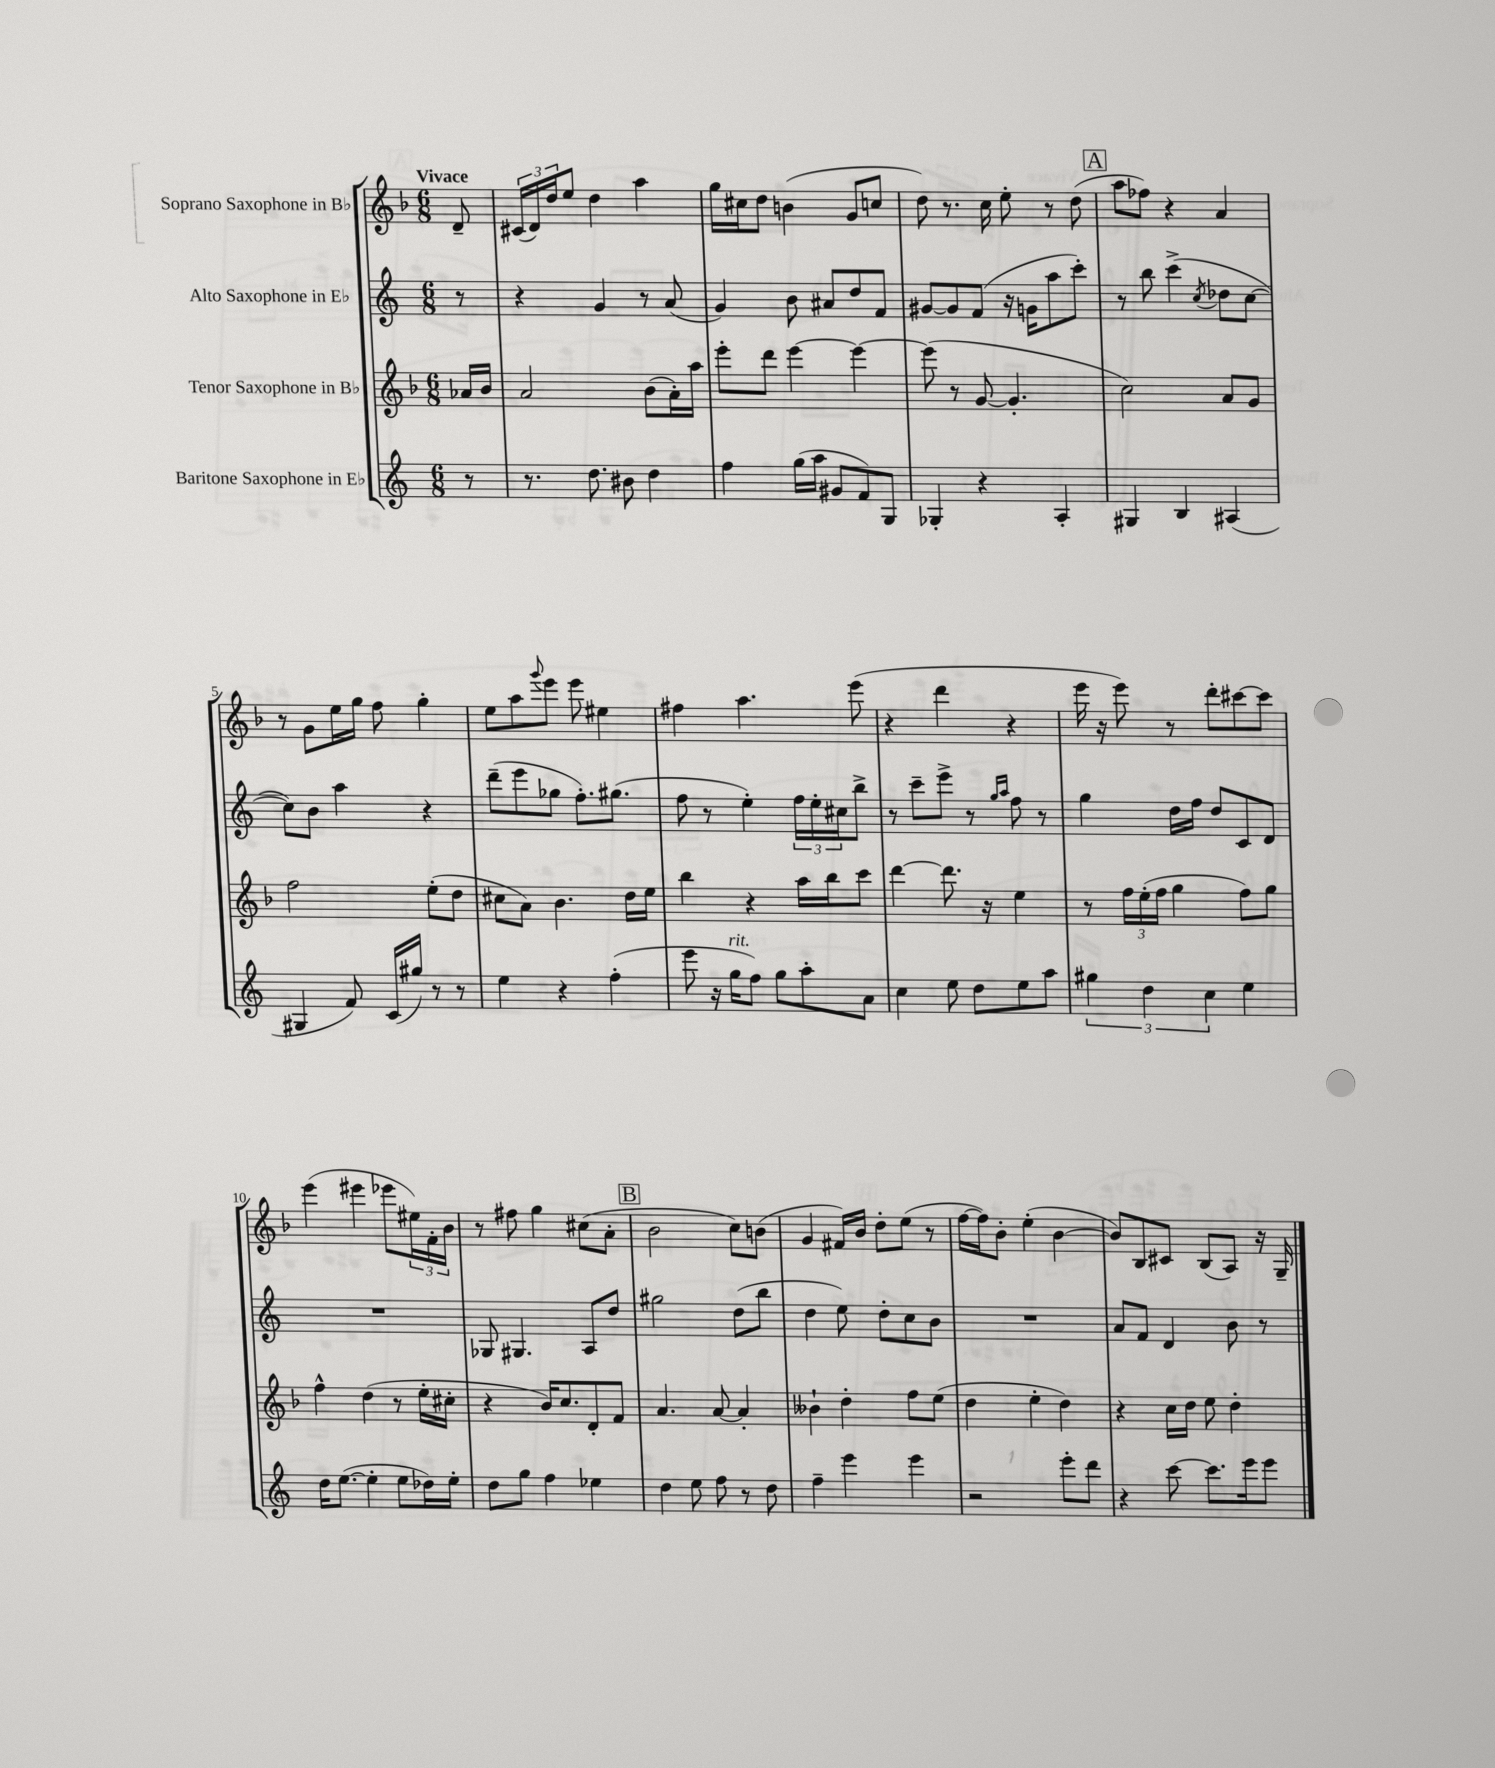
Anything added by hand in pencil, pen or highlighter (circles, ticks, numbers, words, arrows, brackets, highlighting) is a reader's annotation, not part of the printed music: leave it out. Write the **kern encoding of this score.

**kern	**kern	**kern	**kern
*staff4	*staff3	*staff2	*staff1
*clefG2	*clefG2	*clefG2	*clefG2
*k[]	*k[b-]	*k[]	*k[b-]
*M6/8	*M6/8	*M6/8	*M6/8
8r	16a-/LL	8r	8d~/
.	16b-/JJ	.	.
=	=	=	=
8.r	2a/	4r	(24c#/LL
.	.	.	24d/)
.	.	.	24dd/J
.	.	.	8ee/J
8.dd\	.	.	.
.	.	4g/	4dd\
8b#\	.	.	.
4dd\	(8b-\L	8r	4aa\
.	16a'\L)	(8a/	.
.	16aa\JJ	.	.
=	=	=	=
4ff\	8eee'\L	4g/)	16gg\LL
.	.	.	16cc#\J
.	8ddd\J	.	8dd\J
(16gg\LL	[4eee\	8b\	(4b\
16aa\JJ	.	.	.
8g#/L	.	8a#/L	.
8f/)	4eee\_	8dd/	8g/L
8G/J	.	8f/J	8cc/J
=	=	=	=
4G-'/	(8eee\]	[8g#/L	8dd\)
.	8r	8g#/]	8.r
4r	[8g/	(8f/J	.
.	.	.	16cc\
.	4.g'/]	16r	8ee'\
.	.	16g\LK	.
4A'/	.	8aa\	8r
.	.	8ccc'\J)	(8dd\
=	=	=	=
4G#/	2cc\)	8r	8aa\L
.	.	8bb\	8ff-\J)
4B/	.	(4ccc^\	4r
.	.	8qcc/	.
(4A#/	8a/L	8dd-\L	4a/
.	8g/J	[8cc\J	.
=	=	=	=
4G#/	2ff\	8cc\]L)	8r
.	.	8b\J	8g\L
8f/)	.	4aa\	16ee\L
.	.	.	16gg\JJ
(16c/LL	.	.	8ff\
16gg#/JJ)	.	.	.
8r	(8ee'\L	4r	4gg'\
8r	8dd\J	.	.
=	=	=	=
4ee\	8cc#\L	(8ddd~\L	8ee\L
.	8a\J)	8eee\	8aa\
.	.	.	8qqggg/
4r	4.b-\	8gg-\J	8eee\J
.	.	8.ff'\L)	8eee\
(4ff'\	.	.	4ee#\
.	.	(8.gg#\J	.
.	16dd\LL	.	.
.	16ee\JJ	.	.
=	=	=	=
8eee\	4bb-\	8ff\	4ff#\
16r	.	8r	.
16gg\LK	.	.	.
8ff\J)	4r	4ee'\)	4.aa\
8gg\L	.	.	.
8aa'\	16aa\LL	24ff\LL	.
.	.	24ee'\	.
.	16bb-\J	.	.
.	.	24cc#\J	.
8a\J	8ccc\J	8bb^\J	(8eee\
=	=	=	=
4cc\	[4ddd\	8r	4r
.	.	8ccc~\L	.
8ee\	8.ddd\]	8eee^\J	4ddd\
8dd\L	.	8r	.
.	16r	.	.
.	.	16qqgg/LL	.
.	.	16qqaa/JJ	.
8ee\	4ee\	8ff\	4r
8aa\J	.	8r	.
=	=	=	=
6gg#\	8r	4gg\	16eee\
.	.	.	16r
.	24ff\LL	.	8eee\)
6dd\	(24ee'\	.	.
.	24ff\JJ	.	.
.	4gg\	16dd\LL	8r
.	.	16ff\JJ	.
6cc\	.	.	.
.	.	8dd/L	8ddd'\L
4ee\	8ff\L)	8c/	[8ccc#\
.	8gg\J	8d/J	8ccc#\]J
=	=	=	=
16dd\LK	4ff^^\	2.r	(4eee\
([8.ee\J	.	.	.
4ee'\]	(4dd\	.	4eee#\
8ee\L	8r	.	8eee-\L
16dd-\L)	16ee'\LL	.	24ee#\L)
.	.	.	24f'\
16ee'\JJ	16cc#'\JJ	.	.
.	.	.	24b-\JJ
=	=	=	=
8dd\L	4r	8G-/	8r
8gg\J	.	4.G#/	8ff#\
4ff\	16b-/LK)	.	4gg\
.	8.cc/	.	.
4ee-\	8d'/	8A/L	(8cc#\L
.	8f/J	8dd/J	8a'\J
=	=	=	=
4dd\	4.a/	2gg#\	2b-\
8ee\	.	.	.
8ff\	[8a/	.	.
8r	4a'/]	(8dd\L	8cc\L)
8dd\	.	8bb\J	(8b\J
=	=	=	=
4ff~\	4b--`\	4dd\	4g/
4eee\	4dd'\	8ee\)	16f#/LL)
.	.	.	16b-/JJ
.	.	8dd'\L	8dd'\L
4eee\	8ff\L	8cc\	(8ee\J
.	(8ee\J	8b\J	8r
=	=	=	=
2r	4dd\	2.r	[16ff\LL
.	.	.	16ff\]J)
.	.	.	8b-'\J
.	4ee'\	.	(4ee'\
8eee'\L	4dd\)	.	[4b-\
8ddd\J	.	.	.
=	=	=	=
4r	4r	8a/L	8b-/]L)
.	.	8f/J	8B-/
[8ccc\	16cc\LL	4d/	8c#/J
.	16dd\JJ	.	.
8.ccc\]L	8ee\	.	(8B-/L
.	4dd'\	8b\	8A/J)
16eee\k	.	.	.
8eee\J	.	8r	16r
.	.	.	16G~/
==	==	==	==
*-	*-	*-	*-
